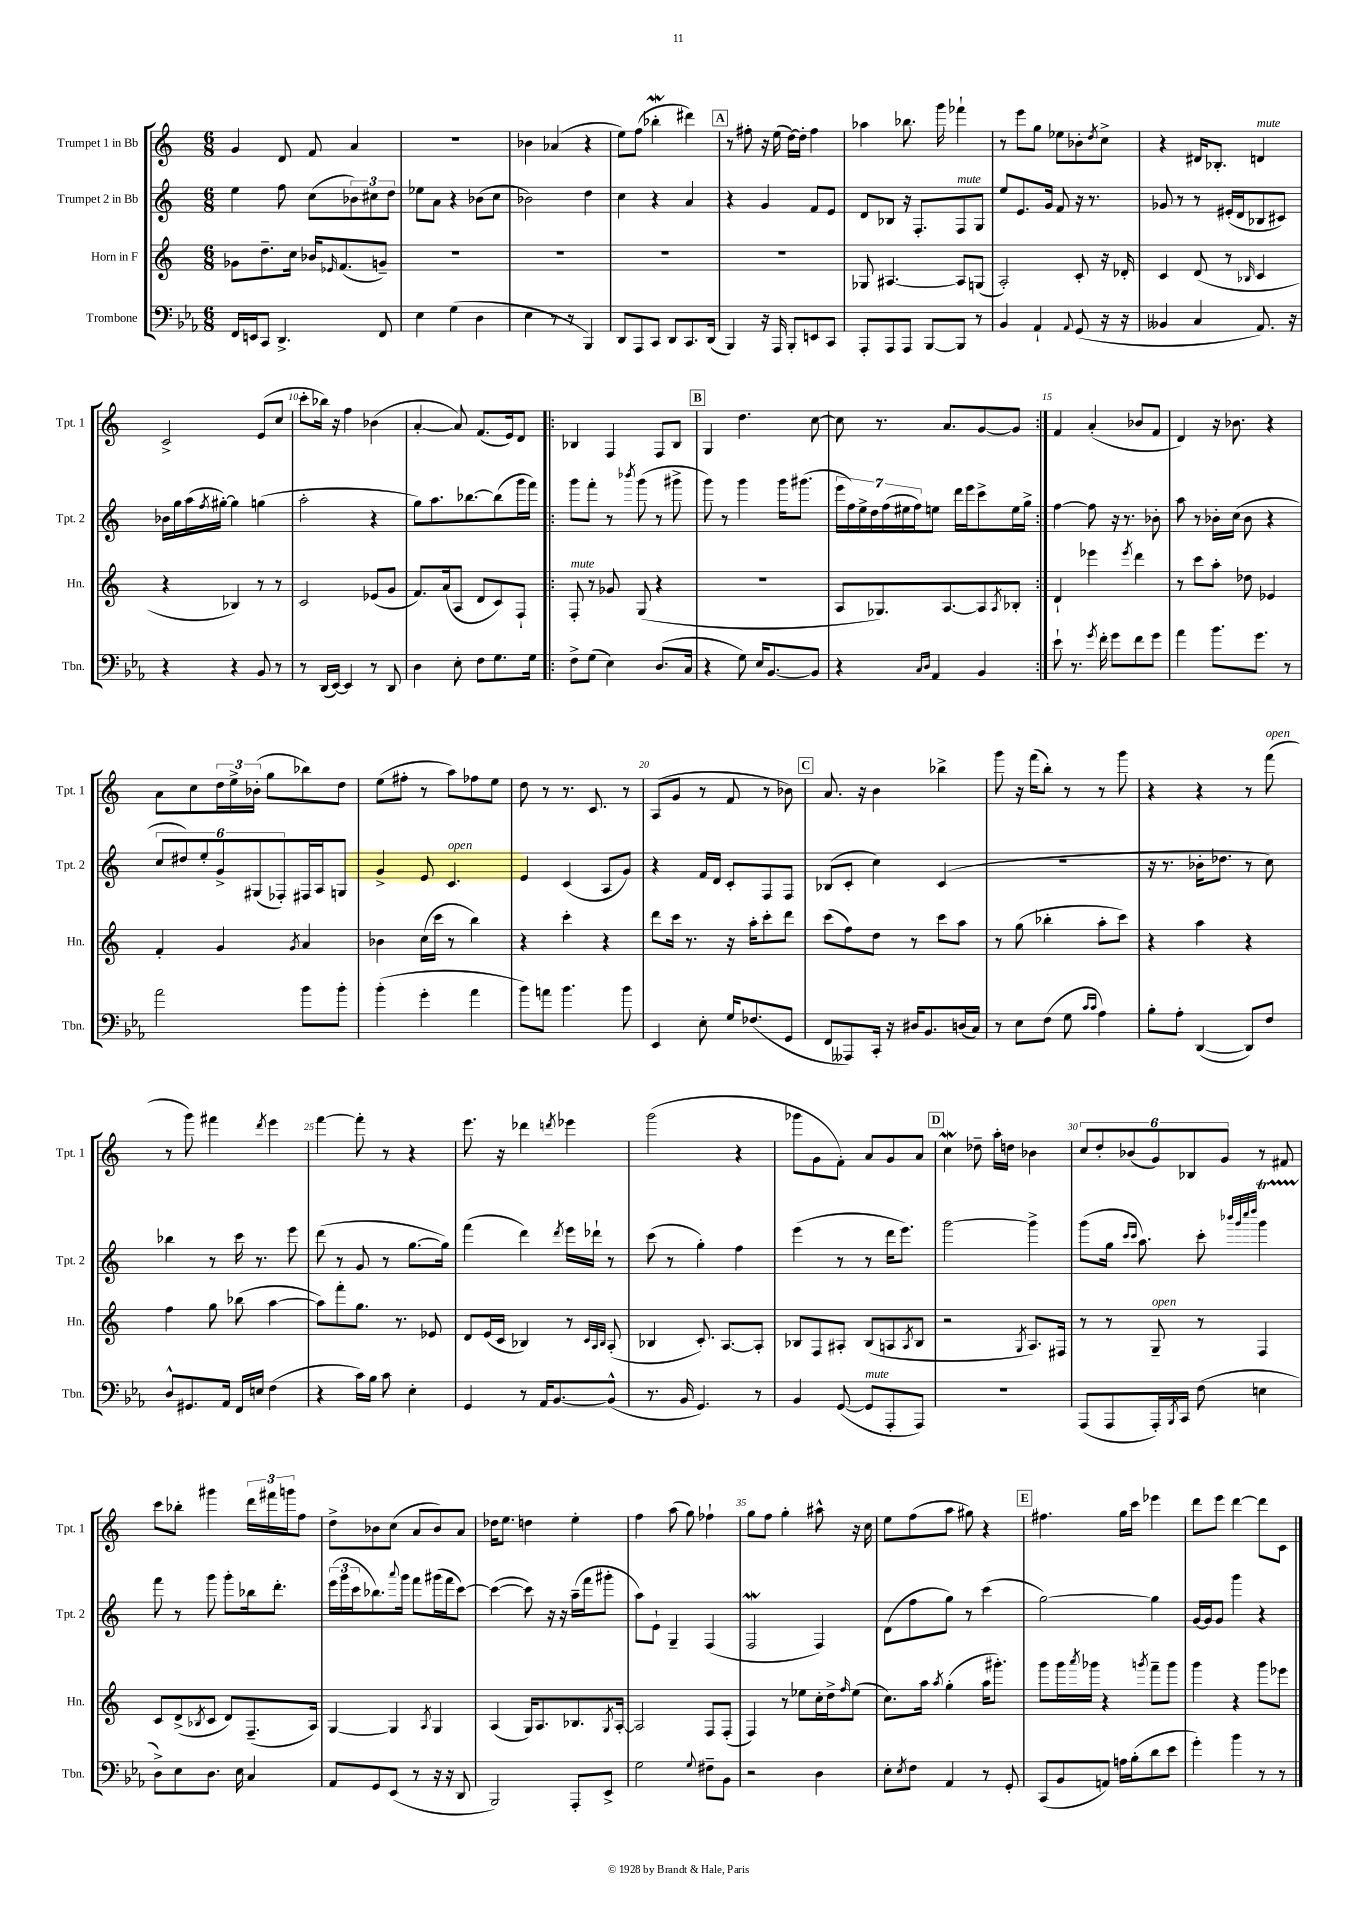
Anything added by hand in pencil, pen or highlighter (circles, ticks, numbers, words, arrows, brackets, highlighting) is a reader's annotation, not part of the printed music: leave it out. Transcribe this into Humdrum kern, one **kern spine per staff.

**kern	**kern	**kern	**kern
*staff4	*staff3	*staff2	*staff1
*clefF4	*clefG2	*clefG2	*clefG2
*k[b-e-a-]	*k[]	*k[]	*k[]
*M6/8	*M6/8	*M6/8	*M6/8
16FF	8g-	4ee	4g
16EE	.	.	.
8CC	8.dd~	.	.
4.DD^	.	8ff	8d
.	16cc	.	.
.	16b-	(8cc	8f
.	16qqe-	.	.
.	(8.f	.	.
.	.	12b-)	4a
.	.	12cc#	.
8FF	8g~)	.	.
.	.	12dd	.
=	=	=	=
4E-	2.r	8ee-	2.r
.	.	8a	.
(4G	.	4r	.
4D	.	(8b-	.
.	.	8cc	.
=	=	=	=
4E-	2.r	2b-)	4b-
8r	.	.	(4a-
8r	.	.	.
4BBB-)	.	4dd	4r
=	=	=	=
8DD	2.r	4cc	8ee)
8AAA-	.	.	(8ff
8CC	.	4r	4bb-'
8DD	.	.	.
8.CC	.	4a	4ddd#)
(16DD	.	.	.
=	=	=	=
4BBB-)	2.r	4r	8r
.	.	.	8ff#'
16r	.	4g	16r
16AAA-	.	.	(16ee
8BBB-'	.	.	[16dd)
.	.	.	16dd']
8EE	.	8f	4ff#
8CC	.	8e	.
=	=	=	=
8AAA-'	8G-	8d	4aa-
8AAA-	[4.A#	8B-	.
8AAA-	.	16r	8.bb-
.	.	8.F'	.
[8BBB-	.	.	.
.	.	.	16ggg
8BBB-]	8A#]	8F	4fff-`
8r	(8G	8G	.
=	=	=	=
4BB-	2A')	8ee	8r
.	.	8.e	8eee
4AA-`	.	.	8gg
.	.	16g	.
.	.	8f	8ee-
8qqAA-	.	.	.
(8GG	8c'	16r	8b-'
.	.	8.r	.
.	.	.	8qdd
16r	16r	.	8cc^
16r	16d-'	.	.
=	=	=	=
4BB--	4c	8g-	4r
.	.	8r	.
4C	(8d	8r	16d#
.	.	.	8.B-'
.	8r	(16e#'	.
.	.	16d	.
.	16qqB-	.	.
8.AA-)	4c	8B-	4d
.	.	8c#)	.
16r	.	.	.
=	=	=	=
4r	4r	16b-	2c^
.	.	16gg	.
.	.	(16aa	.
.	.	8qff	.
.	.	[16gg#')	.
4r	4B-)	4gg#]	.
8BB-	8r	(4gg	(8e
8r	8r	.	8cc
=	=	=	=
8r	2c	2aa'	8ccc'
(16DD	.	.	16bb-)
[16EE-)	.	.	16r
4EE-]	.	.	4ff
8r	(8e-	4r	(4b-
8DD	8g	.	.
=	=	=	=
4D	8.f)	8gg)	[4a'
.	.	8.aa	.
.	(16a	.	.
8E-'	8A	.	8a])
.	.	[8.bb-	.
8F	8d	.	(8.f
8.G	8c)	(8bb-]	.
.	.	.	16e)
.	8F`	16ggg	8d
16G	.	16fff)	.
=!|:	=!|:	=!|:	=!|:
8F^	8F'	8ggg	4B-
(8G	8r	8fff'	.
4E-)	8g-	8r	4F
.	.	8qbbb-	.
.	(8G	(8ggg	.
(8.D	4r	8r	8F
.	.	8ggg#^	8B-
16C	.	.	.
=	=	=	=
4r	2.r	8ggg)	4G
.	.	8r	.
8G)	.	4ggg	4.dd
16E-	.	.	.
[8.BB-	.	.	.
.	.	16ggg	.
.	.	(8.ggg#	.
8BB-]	.	.	[8cc
=	=	=	=
4r	8A	28eee	8cc]
.	.	28ff)	.
.	.	28ee^	.
.	.	28dd	.
.	8.G-)	.	8.r
.	.	(28ff	.
.	.	28ee#	.
.	.	28ff)	.
16qqC	.	.	.
16qqD	.	.	.
4AA-	.	8ee	.
.	[8.A	.	8.a
.	.	16ddd	.
.	.	16eee	.
4BB-	8A]	8ccc^	[8g
.	8qA	.	.
.	8B-'	16ee	8g]
.	.	16gg^	.
=:|!	=:|!	=:|!	=:|!
8e-`	4d`	[4ff	4f
8.r	.	.	.
.	4eee-	8ff]	(4a'
8qg	.	.	.
16f'	.	.	.
8g	.	16r	.
.	.	8.r	.
.	8qeee-	.	.
8f	4ddd	.	8b-
8g	.	8b-'	8f
=	=	=	=
4a-	8r	8aa	4d)
.	8ccc	8r	.
8.b-	8aa'	16b-'	16r
.	.	(16cc	8.b-
.	8dd-	8b-	.
8.g	.	.	.
.	4e-	4r	4r
8r	.	.	.
=	=	=	=
2a-	4f'	12cc	8a
.	.	12dd#)	.
.	.	.	8cc
.	.	12ee'	.
.	4g	12g^	24dd
.	.	.	24ee^
.	.	(12G#	(24b-'
.	.	.	8gg
.	.	12F-')	.
.	8qg	.	.
8b-	4a	16F#	8bb-)
.	.	16A	.
8b-'	.	8G	8dd
=	=	=	=
(4b-'	4b-	4g^	(8ee
.	.	.	8ff#'
4g'	(16cc	8e	8r
.	16ccc	.	.
.	8r	4.c	8aa)
4a-	4bb)	.	8ff-
.	.	.	8ee
=	=	=	=
8b-)	4r	4e	8dd
8a	.	.	8r
4.b-	4ccc'	(4c	8.r
.	.	.	8.c
.	4r	8A	.
8b-	.	8g)	8r
=	=	=	=
4EE-	8ddd	4r	(8A
.	16ccc	.	8g
.	8.r	.	.
8E-'	.	16f	8r
.	.	16d	.
16G	16r	8c'	8f
(8.F-	16aa'	.	.
.	8ccc'	8F	8r
8GG	8ddd	8F	8b-)
=	=	=	=
8FF	(8ccc	(8B-	8.a
8AAA--)	8ff)	8c'	.
.	.	.	16r
16CC'	8dd	4cc)	4b
16r	.	.	.
16D#	8r	.	.
8.BB-	.	.	.
.	8ccc	(4c	4bb-^
(16D	8aa	.	.
16C)	.	.	.
=	=	=	=
8r	8r	2.r	8ggg
8E-	(8gg	.	16r
.	.	.	(16fff
(8F	4bb-'	.	8bb')
8G	.	.	8r
16qqc	.	.	.
16qqc	.	.	.
4A-)	8aa'	.	8r
.	8ccc)	.	8ggg
=	=	=	=
8B-'	4r	16r	4r
.	.	8.r	.
8A-'	.	.	.
([4DD	4aa	16b-'	4r
.	.	8.dd-	.
8DD])	4r	8r	8r
8F	.	8cc)	(8fff
=	=	=	=
8D^^	4ff	4bb-	8r
8.GG#	.	.	8ggg)
.	8gg	8r	4fff#
16AA-	.	.	.
16FF	(8bb-	16ccc	.
16E	.	8.r	.
.	.	.	8qddd
(4F	[4aa	.	4eee
.	.	8eee	.
=	=	=	=
4r	8aa])	(8ddd	[4fff
.	8fff'	8r	.
16c)	8.gg	8g	8fff']
16B-	.	.	.
8c	.	8r	8r
.	8.r	.	.
4E-'	.	[8.gg	4r
.	8e-	.	.
.	.	16gg])	.
=	=	=	=
4GG	8d	(4fff	8.eee
.	(16e	.	.
.	16c	.	16r
8r	4B-)	4ddd)	4ddd-
16AA-	.	.	.
[8.BB-	.	.	.
.	.	8qddd	8qddd
.	8r	16eee	4eee-
.	.	16ddd-`	.
.	32qqc	.	.
.	32qqA	.	.
.	32qqB-	.	.
(8BB-^^]	(8A'	8r	.
=	=	=	=
8.r	4B-	(8ccc	(2ggg
.	.	8r	.
16BB-	.	.	.
4.GG)	8.c')	4gg')	.
.	[8.A	.	.
.	.	4ff	4r
8r	8A']	.	.
=	=	=	=
4BB-	8B-	(4eee	8ggg-
.	8F	.	8g
([8GG	8A#'	8r	8f')
8GG]	(8B-	8r	8a
8AAA-'	8A	16ddd	8g
.	.	8.eee)	.
.	8qA	.	.
8AAA-)	8B-	.	8a
=	=	=	=
2.r	2r	[2ggg	4cc
.	.	.	8dd-~
.	.	.	16aa'
.	.	.	16dd
.	8qG	.	.
.	8.A)	4ggg^]	4b-
.	16F#	.	.
=	=	=	=
(8AAA-	8r	(8ggg	12cc
.	.	.	12dd'
8AAA-	8r	16gg	.
.	.	.	(12b-
.	.	16qqccc	.
.	.	16qqccc	.
.	.	8.aa)	.
16AAA-')	8G~	.	12g)
8qBBB-	.	.	.
16CC	.	.	.
.	.	.	12B-
(8F	8r	8ccc'	.
.	.	.	12g
.	.	32qqbbb-	.
.	.	32qqggg	.
.	.	32qqcccc	.
.	.	32qqdddd	.
4E	4F	4ggg	8r
.	.	.	8f#
=	=	=	=
8D^)	8c	8fff	8ccc
8E-	(8d^	8r	8bb-'
.	8qB-	.	.
8.D	8c	8ggg	4ggg#
.	8d)	8ggg'	.
16E-	.	.	.
4C	(8.F~	16bb-	24ddd
.	.	.	24fff#
.	.	8.ddd'	.
.	.	.	24ggg
.	.	.	8ff
.	16A)	.	.
=	=	=	=
8AA-	[4G	(24eee	8dd^
.	.	24ggg	.
.	.	24ccc	.
8GG	.	8.bb-)	8b-
(8EE-	4G]	.	(8cc
.	.	8qqaaa	.
.	.	16ggg	.
8r	.	8fff	8a
.	8qA	.	.
16r	4G	(16ggg#	8b-)
16r	.	16fff	.
8DD	.	[8ccc)	8a
=	=	=	=
2BBB-)	(4A	(4ccc_	16dd-
.	.	.	8.ee
.	16G)	8ccc])	4dd
.	8.A	.	.
.	.	16r	.
.	.	16r	.
8AAA-'	8.B-	(16aa~	4ee'
.	.	16fff	.
8EE-^	.	8ggg#'	.
.	8qG	.	.
.	[16A'	.	.
=	=	=	=
2G	2A]	8aa)	4ff
.	.	8e`	.
.	.	4G~	(8aa
.	.	.	8gg)
8qqG	.	.	.
8F#~	8F	(4F	4ff-`
8BB-	(8F'	.	.
=	=	=	=
2r	4F)	2F	8gg
.	.	.	8ff
.	8r	.	4gg'
.	8ee-	.	.
4D	16cc'	4F)	8aa#^^
.	16dd^	.	.
.	16qqff	.	.
.	(8ee-	.	16r
.	.	.	16cc
=	=	=	=
8E-'	8.cc)	(8d	8ee
8qE-	.	.	.
8F	.	8ff	(8ff
.	16aa	.	.
.	8qaa	.	.
4AA-	(4gg'	8gg)	8aa
.	.	8r	8gg#)
8r	16aa	(4ccc	4r
.	8.ggg#')	.	.
8GG'	.	.	.
=	=	=	=
(8CC	8ggg	[2gg)	4.ff#
8BB-	16ggg	.	.
.	8qaaa	.	.
.	16ggg-	.	.
8AA)	4r	.	.
16A	.	.	16gg
(16B-'	.	.	16ccc
.	8qggg	.	.
8d	8fff~	4gg]	4eee-
8e-	8ggg	.	.
=	=	=	=
4g')	4ggg	[16g	8ddd
.	.	16g]	.
.	.	8g	8eee
4b-	4r	4ggg	[4ddd
8r	8ggg	4r	8ddd]
8r	8eee-	.	8c
==	==	==	==
*-	*-	*-	*-
